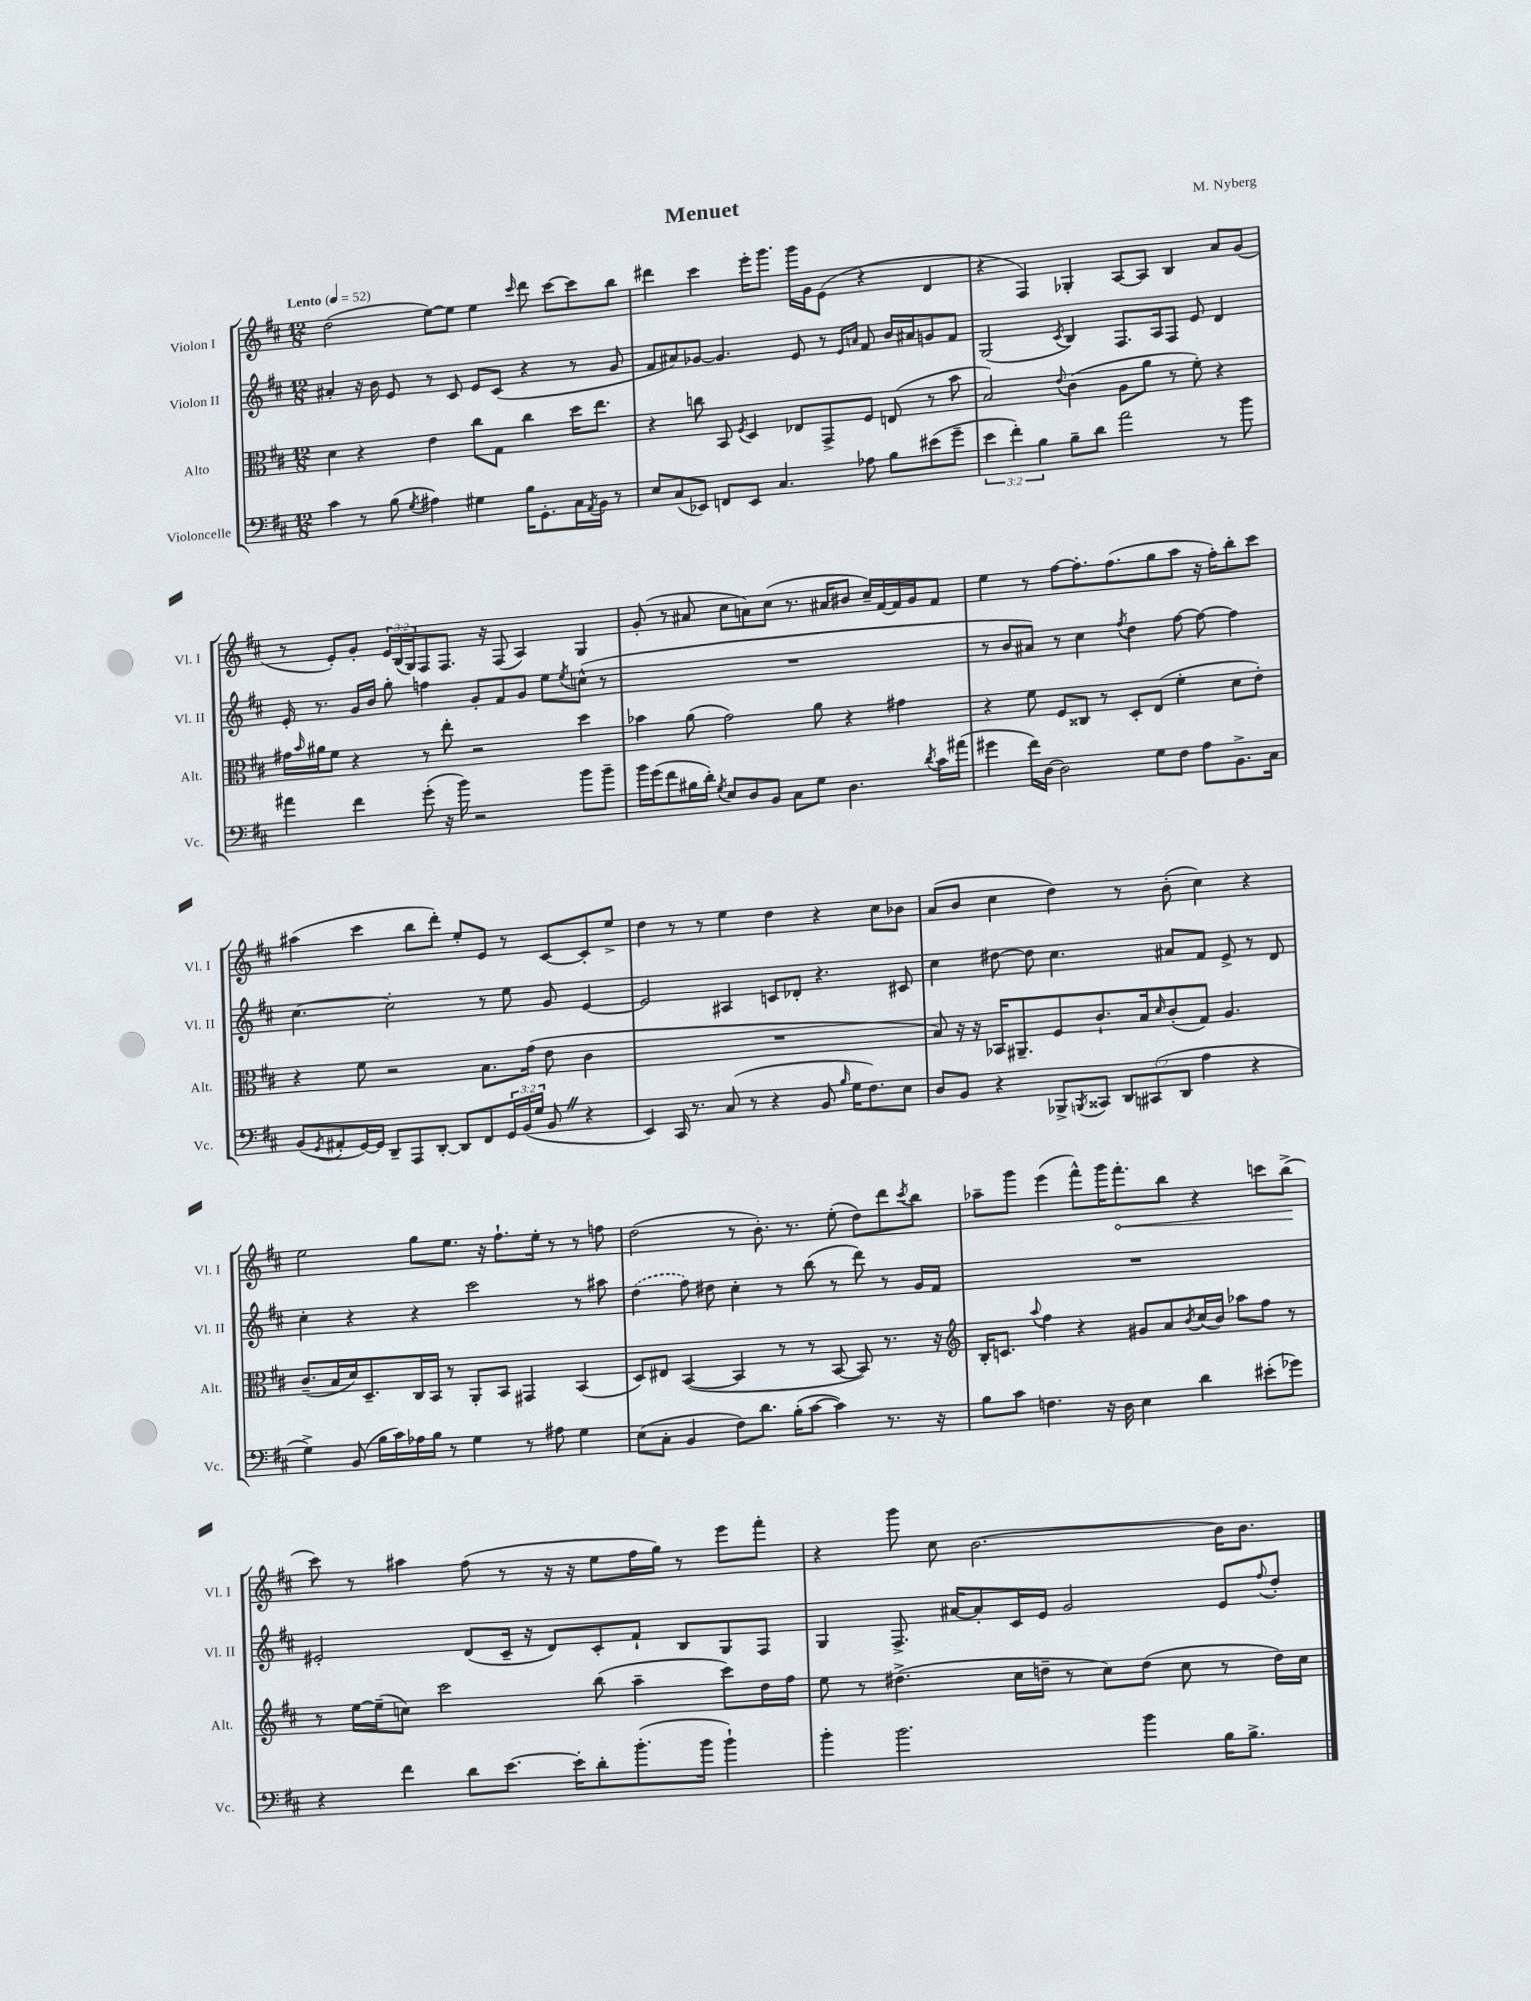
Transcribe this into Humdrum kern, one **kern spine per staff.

**kern	**kern	**kern	**kern
*staff4	*staff3	*staff2	*staff1
*clefF4	*clefC3	*clefG2	*clefG2
*k[f#c#]	*k[f#c#]	*k[f#c#]	*k[f#c#]
*M12/8	*M12/8	*M12/8	*M12/8
*MM52	*MM52	*MM52	*MM52
4c#	4d	4a#'	(2dd
8r	4r	16r	.
.	.	16b	.
(8B	.	8e	.
8qG	.	.	.
4A#)	4e	8r	[8ee)
.	.	8c#	8ee]
4G#	8cc#	8e	4ee
.	8G	(8c#	.
.	.	.	16qqccc#
16B	4cc#	4r	8ddd
8.GG'	.	.	.
.	.	.	[8ccc#
16C#	16dd	8r	8ccc#]
8qAA	.	.	.
16BB	8.ee	.	.
8r	.	8g	8bb
=	=	=	=
8E	4r	8f#	4ddd#
(8C#	.	8a#)	.
8EE-)	8cc	[8g-	4ccc#
8FF	8BB	4.g-]	.
.	8qF#	.	.
8EE-	4D	.	16eee'
.	.	.	8.ggg
4.C#	.	.	.
.	8E-	8e	16ggg
.	.	.	16g
.	8GG^	8r	(8e
.	.	16qqe	.
.	.	16qqa	.
8A-	8F#	8f#	4r
8B	(8E	16b	.
.	.	16a#	.
(8e#	8r	8g	4d
8g~	8b	8f#	.
=	=	=	=
6e	2B)	(2G	4r
6f#')	.	.	.
.	.	.	4F#)
6B	.	.	.
.	8qqe	8qc#	.
8B~	(4c#	4B)	4G-'
8d	.	.	.
2a	8A	8.F#	[8A
.	8a	.	8A]
.	.	16A	.
.	8r	8F#	4B
.	8f#')	8e	.
8r	4r	4d	8a
8b	.	.	(8g
=	=	=	=
4a#	16g#	16e'	8r
.	16qqb	.	.
.	16a#	8.r	.
.	8f#	.	8e')
4f#	4r	16g	8g'
.	.	16b	.
.	.	8gg'	24e
.	.	.	(24B
.	.	.	24G)
(8g'	8r	4ff	8F#
16r	8ee'	.	8.F#
16b)	.	.	.
2r	2r	8g'	.
.	.	.	16r
.	.	8f#	(8F#
.	.	8g	4A)
.	.	8ee	.
.	.	8qee	.
8b	4dd	(8cc^^	4G
8b~	.	8r	.
=	=	=	=
16b	4b-	1.r	(8g'
(16g	.	.	.
8f#	.	.	8r
16B#	(8a	.	8a#
16d')	.	.	.
8qG	.	.	.
8E	2g)	.	8cc#
8D	.	.	8a)
8BB	.	.	(8cc#
8C#	.	.	8.r
8G	8a	.	.
.	.	.	16a#
4.D	4r	.	8b#
.	.	.	16cc#~)
.	.	.	[16f#
.	4g#	.	16f#]
.	.	.	16g
8qd	.	.	.
16c#	.	.	8f#
(16a#	.	.	.
=	=	=	=
4g#	4r	8r	4ee
.	.	8b	.
16f#)	8f#	8a#)	8r
[16D	.	.	.
2D]	8F#	8r	[8ff#
.	8C##	4cc#	8.ff#']
.	8r	.	.
.	.	.	(8.ff#
.	.	8qff#	.
.	8D'	4dd	.
8G	(8E	.	8gg
8F#	4f#'	[8ff#	8aa
8A	.	8ff#_	16r
.	.	.	16ff#')
8.BB^	8d	4ff#]	8bb'
.	8e')	.	8ccc#
16C#	.	.	.
=	=	=	=
(8BB	4r	[4.cc#	(4aa#
8qGG	.	.	.
8AA#'	.	.	.
[16GG)	8f#	.	4ccc#
16GG]	.	.	.
8DD~	2r	2cc#']	.
8AAA	.	.	8bb
[8DD'	.	.	8ddd')
8DD]	.	.	8ee'
8FF#	8.B	8r	8e
24GG	.	8ee	8r
(24BB	.	.	.
.	(16g	.	.
24G	.	.	.
8BB	8e	8g	[8c#
4r	4c#	[4e	8c#']
.	.	.	8ee^
=	=	=	=
4EE)	1.r	2e]	4dd
16CC#	.	.	8r
8.r	.	.	.
.	.	.	8r
(8C#	.	4A#	4ee
8r	.	.	.
4r	.	8c	4dd
.	.	8d-'	.
8BB	.	4.r	4r
16qqB	.	.	.
16G	.	.	.
8.F#)	.	.	.
.	.	.	8cc#
8E	.	8c#	8b-
=	=	=	=
8D	8B)	4cc#	(8a
8BB	16r	.	8b
.	16r	.	.
4r	16BB-	[8dd#	4cc#
.	8.AA#~	.	.
.	.	8dd#]	.
8BBB-^	8F#	4.cc#	4dd)
8qBBB	.	.	.
8CC##	8.c#`	.	.
12DD	.	.	8r
.	16B	.	.
(12CC#	.	.	.
.	16qqd	.	.
.	(8c#'	8a#	(8b'
12DD	.	.	.
4A	8G)	8f#	4cc#)
.	4.A	8e^	.
4r	.	8r	4r
.	.	8d	.
=	=	=	=
4G^)	(8.c#~	4cc#'	2ee
.	16B	.	.
(8BB	16d)	4r	.
.	8.D~	.	.
16B	.	.	.
16c#)	.	.	.
16A-	16C#	4r	8gg
16B	16BB	.	.
8r	8r	.	8.ee
4G	8AA'	2ccc#	.
.	.	.	16r
.	8BB	.	8.ff#`
8r	4GG#	.	.
.	.	.	16ee'
8A#	.	.	8r
4G	(4BB	8r	8r
.	.	8aa#	8ff
=	=	=	=
(8E	8D)	(4dd	(2dd
8C#'	8E#	.	.
4BB	([4BB	8ff#)	.
.	.	8dd#	.
8F#)	4BB]	4cc#'	8r
8.d	.	.	8.b')
.	8r	8r	.
(16B'	.	.	8.r
[8c#	8r	(8bb	.
4c#])	[8BB	8r	(8ee'
.	8BB])	8ddd)	8dd)
8.r	8.r	8r	8ddd
.	.	.	8qccc#
.	.	16g	8bb
16r	16r	16f#	.
=	=	=	=
*	*clefG2	*	*
8B	16B'	1.r	8aa-~
.	8.c	.	.
8c#	.	.	8ggg
.	8qqaa	.	.
4.F	4ff#	.	(4eee
.	4r	.	8fff#^^)
16r	.	.	16ggg
16D	.	.	8.fff#'
4E	8g#	.	.
.	8a	.	8bb
.	8qb	.	.
4d	(16cc#	.	4r
.	16b)	.	.
.	8aa-	.	.
(8e#'	8ff#	.	8ccc
8g-)	8r	.	(8bb^
=	=	=	=
4r	8r	2e#'	8ccc#)
.	[16ee	.	8r
.	(16ee~]	.	.
4f#	8cc)	.	4aa#
.	2ccc#	.	.
8d	.	(8d	(8ff#
[8.e	.	16c#~	8r
.	.	16r	.
.	.	8d)	16r
16e']	.	.	16r
8d'	(8bb	8c#'	8ee
(8.b'	4aa~	8f#`	16ff#
.	.	.	16gg)
.	.	8B	8r
16b	.	.	.
4b`)	8ccc#)	8G	8eee
.	16dd	8F#	8fff#'
.	16ff#	.	.
=	=	=	=
4b'	8ee	4G	4r
.	8r	.	.
2.b	(4.dd#^	8.F#^	8ggg
.	.	.	8cc#
.	.	[16a#	.
.	.	8a#']	[2.b
.	16cc#	16c#	.
.	16dd~	16e	.
.	8r	2g	.
.	8cc#)	.	.
4b	(8dd	.	.
.	8cc#	.	.
16B	8r	8e	16b]
8.B^	.	.	8.b
.	.	8qqff#	.
.	16dd)	8dd'	.
.	16cc#	.	.
==	==	==	==
*-	*-	*-	*-
